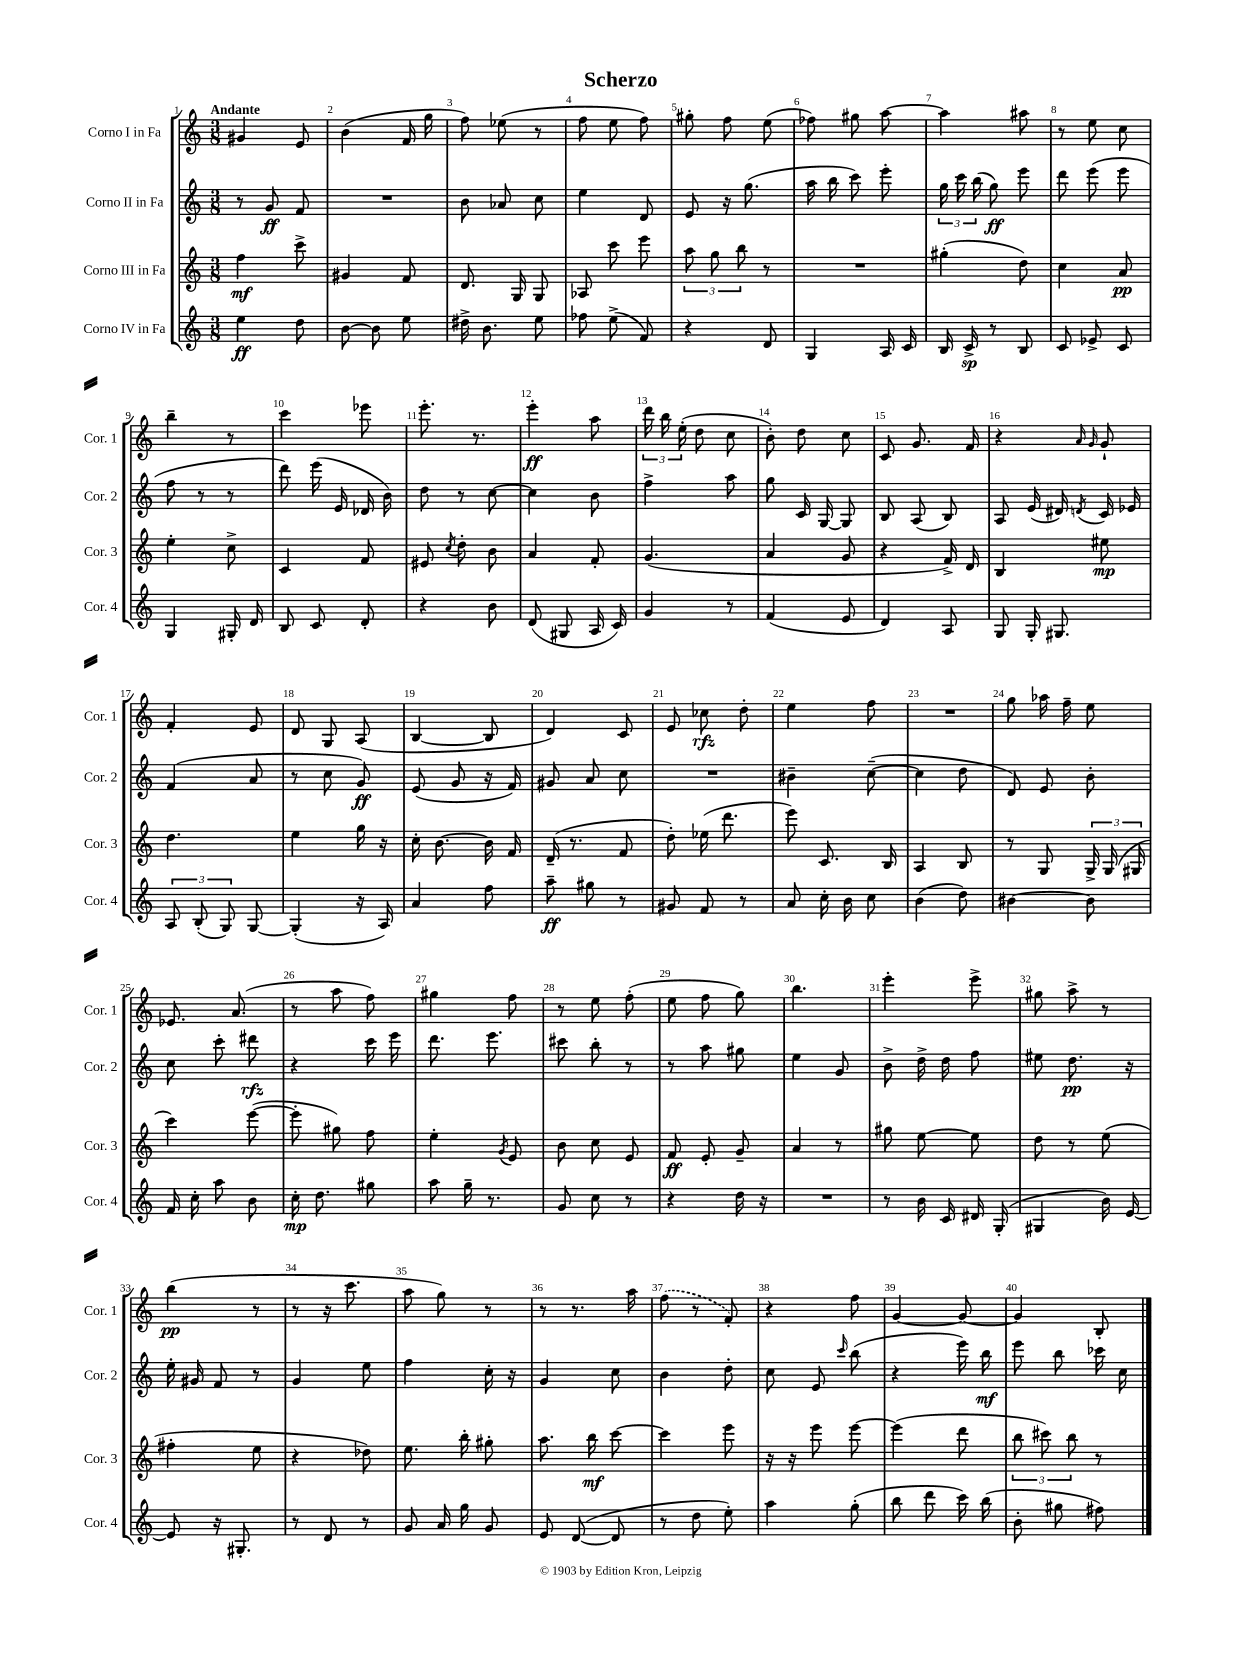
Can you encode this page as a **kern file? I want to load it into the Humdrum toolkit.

**kern	**kern	**kern	**kern
*staff4	*staff3	*staff2	*staff1
*clefG2	*clefG2	*clefG2	*clefG2
*k[]	*k[]	*k[]	*k[]
*M3/8	*M3/8	*M3/8	*M3/8
4ee	4ff	8r	4g#
.	.	8g	.
8dd	8ccc^	8f	8e
=	=	=	=
[8b	4g#	4.r	(4b
8b]	.	.	.
8ee	8f	.	16f
.	.	.	16gg
=	=	=	=
16dd#^	8.d	8b	8ff)
8.b	.	.	.
.	.	8a-	(8ee-
.	16G	.	.
8ee	8G	8cc	8r
=	=	=	=
8ff-	8A-	4ee	8ff
(8ee^	8ccc	.	8ee
8f)	8eee	8d	8ff)
=	=	=	=
4r	12aa	8e	8gg#'
.	12gg	.	.
.	.	16r	8ff
.	12bb	.	.
.	.	(8.gg	.
8d	8r	.	(8ee
=	=	=	=
4G	4.r	16aa	8ff-)
.	.	16bb	.
.	.	8ccc)	8gg#
16A	.	8eee'	[8aa
16c	.	.	.
=	=	=	=
16B	(4gg#'	24gg	4aa]
.	.	24ccc	.
16c^	.	.	.
.	.	(24bb	.
8r	.	8gg)	.
8B	8dd)	8eee	8aa#
=	=	=	=
8c	4cc	8ddd	8r
8e-^	.	(8eee	8ee
8c	8a	8eee	8cc
=	=	=	=
4G	4ee'	8ff	4bb~
.	.	8r	.
16G#'	8cc^	8r	8r
16d	.	.	.
=	=	=	=
8B	4c	8ddd)	4ccc
8c	.	(16eee	.
.	.	16e	.
8d'	8f	16d-	8eee-
.	.	16b)	.
=	=	=	=
4r	8e#	8dd	8.eee'
.	8qcc	.	.
.	8dd'	8r	.
.	.	.	8.r
8b	8b	[8cc	.
=	=	=	=
(8d	4a	4cc]	4eee'
8G#	.	.	.
16A	8f'	8b	8aa
16c)	.	.	.
=	=	=	=
4g	(4.g	4ff^	24ddd
.	.	.	24bb
.	.	.	(24ee'
.	.	.	8dd
8r	.	8aa	8cc
=	=	=	=
(4f	4a	8gg	8b')
.	.	16c	8dd
.	.	[16G	.
8e	8g	8G]	8cc
=	=	=	=
4d)	4r	8B	8c
.	.	(8A	8.g
8A	16f^)	8B)	.
.	16d	.	16f
=	=	=	=
8G	4B	8A	4r
16G'	.	(16e	.
8.G#	.	16d#)	.
.	.	.	16qqa
.	.	8qd	16qqg
.	8ee#	16c	8g`
.	.	16e-	.
=	=	=	=
12A	4.dd	(4f	4f'
(12B'	.	.	.
12G)	.	.	.
[8G	.	8a	8e
=	=	=	=
(4G']	4ee	8r	8d
.	.	8cc	8G
16r	16gg	8g)	(8A
16A)	16r	.	.
=	=	=	=
4a	16cc'	(8e	[4B
.	[8.b	.	.
.	.	8g	.
8ff	16b]	16r	8B]
.	16f	16f)	.
=	=	=	=
8aa~	(16d~	8g#	4d)
.	8.r	.	.
8gg#	.	8a	.
8r	8f	8cc	8c
=	=	=	=
8g#	8dd')	4.r	8e
8f	(16ee-	.	8cc-
.	8.ddd	.	.
8r	.	.	8dd'
=	=	=	=
8a	8eee)	4b#~	4ee
16cc'	8.c	.	.
16b	.	.	.
8cc	.	([8cc~	8ff
.	16B	.	.
=	=	=	=
(4b	4A	4cc]	4.r
8dd)	8B	8dd	.
=	=	=	=
[4b#	8r	8d)	8gg
.	8G	8e	16aa-
.	.	.	16ff~
8b#]	24G^	8b'	8ee
.	(24G	.	.
.	24G#	.	.
=	=	=	=
16f	4ccc)	8cc	8.e-
16cc'	.	.	.
8aa	.	8ccc'	.
.	.	.	(8.a
8b	([8eee	8ddd#	.
=	=	=	=
16cc'	8eee']	4r	8r
8.dd	.	.	.
.	8gg#)	.	8aa
8gg#	8ff	16ccc	8ff)
.	.	16eee	.
=	=	=	=
8aa	4ee'	8.ddd	4gg#
16gg~	.	.	.
8.r	.	8.eee	.
.	8qg	.	.
.	8e	.	8ff
=	=	=	=
8g	8b	8ccc#	8r
8cc	8cc	8bb'	8ee
8r	8e	8r	(8ff'
=	=	=	=
4r	8f	8r	8ee
.	8e'	8aa	8ff
16dd	8g~	8gg#	8gg)
16r	.	.	.
=	=	=	=
4.r	4a	4ee	4.bb
.	8r	8g	.
=	=	=	=
8r	8gg#	8b^	4eee'
16b	[8ee	16dd^	.
16c	.	16dd	.
16d#	8ee]	8ff	8eee^
(16G'	.	.	.
=	=	=	=
4G#	8dd	8ee#	8gg#
.	8r	8.dd	8aa^
16b)	(8ee	.	8r
[16e	.	16r	.
=	=	=	=
8e]	4ff#'	16ee'	(4bb
.	.	16g#	.
16r	.	8f	.
8.G#'	.	.	.
.	8ee	8r	8r
=	=	=	=
8r	4r	4g	8r
8d	.	.	16r
.	.	.	8.ccc
8r	8dd-)	8ee	.
=	=	=	=
8g	8.ee	4ff	8aa
16a	.	.	8gg)
16gg	16bb'	.	.
8g	8gg#'	16cc'	8r
.	.	16r	.
=	=	=	=
8e	8.aa	4g	8r
([8d	.	.	8.r
.	16bb	.	.
8d]	[8ccc	8cc	.
.	.	.	16aa
=	=	=	=
8r	4ccc]	4b	(8ff
8dd	.	.	8r
8ee')	8eee	8dd'	8f')
=	=	=	=
4aa	16r	8cc	4r
.	16r	.	.
.	8eee	8e	.
.	.	16qqccc	.
(8gg'	[8eee	(8bb	8ff
=	=	=	=
8bb	(4eee]	4r	[4g
8ddd	.	.	.
16ccc)	8ddd	16eee)	8g_
(16bb	.	16bb	.
=	=	=	=
8b'	12bb	8eee	4g]
.	12ccc#)	.	.
8gg#	.	8bb	.
.	12bb	.	.
8ff#)	8r	16ccc-	8B'
.	.	16cc	.
==	==	==	==
*-	*-	*-	*-
